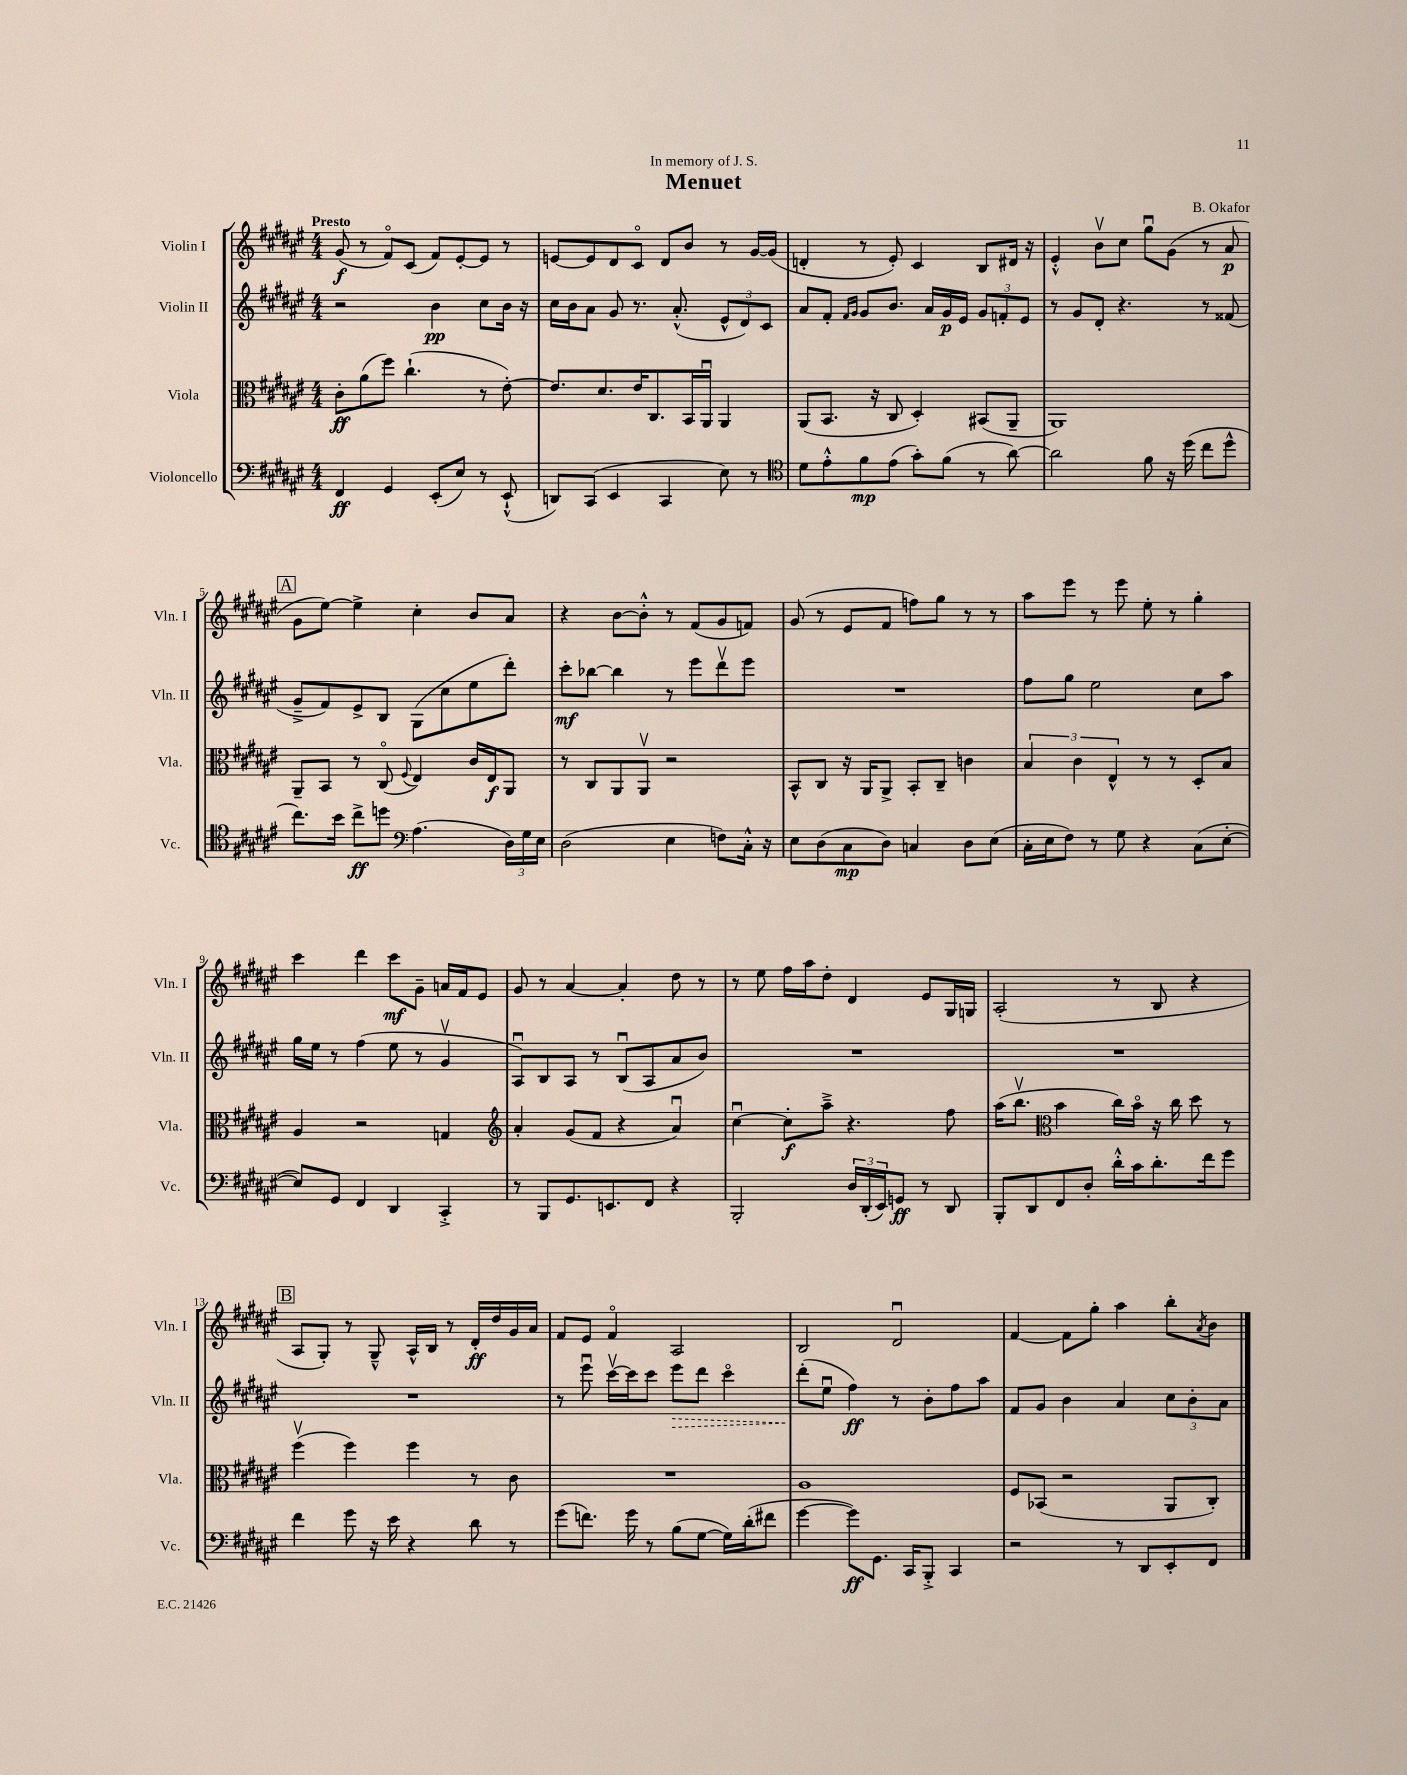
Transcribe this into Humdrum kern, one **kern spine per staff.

**kern	**dynam	**kern	**dynam	**kern	**dynam	**kern	**dynam
*part4	*part4	*part3	*part3	*part2	*part2	*part1	*part1
*staff4	*staff4	*staff3	*staff3	*staff2	*staff2	*staff1	*staff1
*I"Violoncello	*	*I"Viola	*	*I"Violin II	*	*I"Violin I	*
*I'Vc.	*	*I'Vla.	*	*I'Vln. II	*	*I'Vln. I	*
*clefF4	*	*clefC3	*	*clefG2	*	*clefG2	*
*k[f#c#g#d#a#e#]	*	*k[f#c#g#d#a#e#]	*	*k[f#c#g#d#a#e#]	*	*k[f#c#g#d#a#e#]	*
*M4/4	*	*M4/4	*	*M4/4	*	*M4/4	*
=1	=1	=1	=1	=1	=1	=1	=1
!	!	!	!	!	!	!LO:TX:a:B:t=Presto	!
4FF#/	ff	8c#'\L	ff	2r	.	(8g#/	f
.	.	(8a#\	.	.	.	8r	.
4GG#/	.	8ff#\J)	.	.	.	8f#/L)	.
.	.	(4.cc#`\	.	.	.	(8c#/J	.
(8EE#'/L	.	.	.	4b\	pp	8f#/L)	.
8E#/J)	.	.	.	.	.	[8e#'/	.
8r	.	8r	.	8cc#\L	.	8e#/J]	.
(8EE#`^^/	.	[8e#'\)	.	16b\Jk	.	8r	.
.	.	.	.	16r	.	.	.
=2	=2	=2	=2	=2	=2	=2	=2
8DDn/L)	.	8.e#/L]	.	16cc#\LL	.	[8en/L	.
.	.	.	.	16b\J	.	.	.
(8CC#/J	.	.	.	8a#\J	.	8e/]	.
.	.	8.d#/	.	.	.	.	.
4EE#/	.	.	.	8g#/	.	8d#/	.
.	.	16e#/K	.	8.r	.	8c#/J	.
.	.	8.C#/	.	.	.	.	.
4CC#/	.	.	.	.	.	8d#/L	.
.	.	.	.	(8.a#'^^/	.	.	.
.	.	16BB/L	.	.	.	8b/J	.
.	.	16AA#u/JJ	.	.	.	.	.
8E#\)	.	4AA#/	.	12e#^^/L	.	8r	.
.	.	.	.	12d#/)	.	.	.
8r	.	.	.	.	.	[16g#/LL	.
.	.	.	.	12c#/J	.	.	.
.	.	.	.	.	.	(16g#/JJ]	.
=3	=3	=3	=3	=3	=3	=3	=3
*clefC4	*	*	*	*	*	*	*
8d#\L	.	(8AA#/L	.	8a#/L	.	4dn'/	.
8e#'^^\	.	8.BB/J	.	8f#'/J	.	.	.
.	.	.	.	16qqf#/LL	.	.	.
.	.	.	.	16qqg#/JJ	.	.	.
8f#\	mp	.	.	8g#/L	.	8r	.
.	.	16r	.	.	.	.	.
(8e#\J	.	8C#/	.	8.b/J	.	8e#'/)	.
8g#'\L)	.	4D#'/)	.	.	.	4c#/	.
.	.	.	.	16a#/LL	.	.	.
(8f#\J	.	.	.	16g#/	p	.	.
.	.	.	.	16e#/JJ	.	.	.
8r	.	(8BB#X/L	.	12g#/L	.	8B/L	.
.	.	.	.	12fn'/	.	.	.
[8a#\)	.	8AA#~/J	.	.	.	16d#X/Jk	.
.	.	.	.	12e#/J	.	.	.
.	.	.	.	.	.	16r	.
=4	=4	=4	=4	=4	=4	=4	=4
2a#\]	.	1AA#)	.	8r	.	4e#'^^/	.
.	.	.	.	8g#/L	.	.	.
.	.	.	.	8d#'/J	.	8bv\L	.
.	.	.	.	4.r	.	8cc#\J	.
8f#\	.	.	.	.	.	8gg#u\L	.
16r	.	.	.	.	.	(8g#\J	.
(16dd#\	.	.	.	.	.	.	.
8cc#\L	.	.	.	8r	.	8r	.
8dd#^^\J	.	.	.	(8f##X/	.	8a#/	p
!!LO:LB:g=z
!!LO:REH:place=s1:t=A
=5	=5	=5	=5	=5	=5	=5	=5
8.cc#\L)	.	8AA#~/L	.	8g#~^/L	.	8g#\L	.
.	.	8BB/J	.	8f#/)	.	[8ee#\J)	.
16b\Jk	.	.	.	.	.	.	.
8cc#^\L	ff	8r	.	8e#^/	.	4ee#^\]	.
8ddn\J	.	(8C#/	.	8B/J	.	.	.
*clefF4	*	*	*	*	*	*	*
.	.	8qqF#/	.	.	.	.	.
(4.A#\	.	4E#/)	.	(8G#\L	.	4cc#'\	.
.	.	.	.	8cc#\	.	.	.
.	.	16c#/LL	.	8ee#\	.	8b/L	.
.	.	16E#/J	f	.	.	.	.
24D#\LL)	.	8AA#/J	.	8ddd#'\J)	.	8a#/J	.
24G#\	.	.	.	.	.	.	.
24E#\JJ	.	.	.	.	.	.	.
=6	=6	=6	=6	=6	=6	=6	=6
(2D#\	.	8r	.	8ccc#'\L	mf	4r	.
.	.	8C#/L	.	[8bb-X\J	.	.	.
.	.	8AA#/	.	4bb-\]	.	[8b\L	.
.	.	8AA#v/J	.	.	.	8b'^^\J]	.
4E#\	.	2r	.	8r	.	8r	.
.	.	.	.	8eee#\L	.	(8f#/L	.
8Fn\L)	.	.	.	8ddd#v\	.	8g#/	.
16C#'^^\Jk	.	.	.	8eee#\J	.	8fn/J)	.
16r	.	.	.	.	.	.	.
=7	=7	=7	=7	=7	=7	=7	=7
8E#\L	.	8BB^^/L	.	1r	.	(8g#/	.
(8D#\	.	8C#/J	.	.	.	8r	.
8C#\	mp	16r	.	.	.	8e#/L	.
.	.	16AA#/KL	.	.	.	.	.
8D#\J)	.	8AA#^/J	.	.	.	8f#/J	.
4Cn/	.	8BB'/L	.	.	.	8ffn\L)	.
.	.	8C#~/J	.	.	.	8gg#\J	.
8D#\L	.	4cn\	.	.	.	8r	.
(8E#\J	.	.	.	.	.	8r	.
=8	=8	=8	=8	=8	=8	=8	=8
16C#'\LL	.	6B/	.	8ff#\L	.	8aa#\L	.
16E#\J	.	.	.	.	.	.	.
8F#\J)	.	.	.	8gg#\J	.	8eee#\J	.
.	.	6c#\	.	.	.	.	.
8r	.	.	.	2ee#\	.	8r	.
.	.	6E#^^/	.	.	.	.	.
8G#\	.	.	.	.	.	8eee#\	.
4r	.	8r	.	.	.	8ee#'\	.
.	.	8r	.	.	.	8r	.
(8C#\L	.	8D#'/L	.	8cc#\L	.	4gg#'\	.
[8E#'\J	.	8B/J	.	8aa#\J	.	.	.
!!LO:LB:g=z
=9	=9	=9	=9	=9	=9	=9	=9
8E#/L])	.	4A#/	.	16gg#\LL	.	4ccc#\	.
.	.	.	.	16ee#\JJ	.	.	.
8GG#/J	.	.	.	8r	.	.	.
4FF#/	.	2r	.	(4ff#\	.	4ddd#\	.
4DD#/	.	.	.	8ee#\	.	8ccc#\L	mf
.	.	.	.	8r	.	8g#~\J	.
4CC#'^/	.	4Gn/	.	4g#v/	.	16an/LL	.
.	.	.	.	.	.	16f#/J	.
.	.	.	.	.	.	8e#/J	.
=10	=10	=10	=10	=10	=10	=10	=10
*	*	*clefG2	*	*	*	*	*
8r	.	4a#'/	.	8A#u/L)	.	8g#/	.
8BBB/L	.	.	.	8B/	.	8r	.
8.GG#/	.	(8g#/L	.	8A#/J	.	[4a#/	.
.	.	8f#/J	.	8r	.	.	.
8.EEn/	.	.	.	.	.	.	.
.	.	4r	.	(8Bu/L	.	4a#'/]	.
8FF#/J	.	.	.	8A#/	.	.	.
4r	.	4a#u/)	.	8a#/	.	8dd#\	.
.	.	.	.	8b/J)	.	8r	.
=11	=11	=11	=11	=11	=11	=11	=11
2BBB'/	.	[4cc#u\	.	1r	.	8r	.
.	.	.	.	.	.	8ee#\	.
.	.	8cc#'\L]	f	.	.	16ff#\LL	.
.	.	.	.	.	.	16aa#\J	.
.	.	8aa#~^\J	.	.	.	8dd#'\J	.
24D#/LL	.	4.r	.	.	.	4d#/	.
(24DD#'/	.	.	.	.	.	.	.
24EE#/J)	.	.	.	.	.	.	.
8GGn/J	ff	.	.	.	.	.	.
8r	.	.	.	.	.	8e#/L	.
8DD#/	.	8ff#\	.	.	.	16G#/L	.
.	.	.	.	.	.	16Gn/JJ	.
=12	=12	=12	=12	=12	=12	=12	=12
8BBB'/L	.	(16aa#\KL	.	1r	.	(2A#'/	.
.	.	8.bbv\J	.	.	.	.	.
8DD#/	.	.	.	.	.	.	.
*	*	*clefC3	*	*	*	*	*
8FF#/	.	4b\	.	.	.	.	.
8D#'/J	.	.	.	.	.	.	.
16d#'^^\LL	.	16cc#\LL)	.	.	.	8r	.
16c#\J	.	16b\JJ	.	.	.	.	.
8.d#'\	.	16r	.	.	.	8B/	.
.	.	16cc#\	.	.	.	.	.
.	.	8dd#\	.	.	.	4r	.
16f#\k	.	.	.	.	.	.	.
8g#\J	.	8r	.	.	.	.	.
!!LO:LB:g=z
!!LO:REH:place=s1:t=B
=13	=13	=13	=13	=13	=13	=13	=13
4f#\	.	(4ff#v\	.	1r	.	8A#/L	.
.	.	.	.	.	.	8G#'/J)	.
8g#\	.	4ff#\)	.	.	.	8r	.
16r	.	.	.	.	.	8G#~^^/	.
16e#\	.	.	.	.	.	.	.
4r	.	4ff#\	.	.	.	16A#^^/LL	.
.	.	.	.	.	.	16B/JJ	.
.	.	.	.	.	.	8r	.
8d#\	.	8r	.	.	.	16d#'/LL	ff
.	.	.	.	.	.	16dd#/	.
8r	.	8c#\	.	.	.	16g#/	.
.	.	.	.	.	.	16a#/JJ	.
=14	=14	=14	=14	=14	=14	=14	=14
(8g#\L	.	1r	.	8r	.	8f#/L	.
8.fn\J)	.	.	.	8eee#u\	.	8e#/J	.
.	.	.	.	[16ccc#v\LL	.	4f#/	.
16g#\	.	.	.	16ccc#\J]	.	.	.
8r	.	.	.	8ccc#\J	.	.	.
!	!	!	!	!	!LO:HP:b	!	!
(8B\L	.	.	.	8eee#\L	>	2A#/	.
[8G#\J	.	.	.	8ddd#\J	.	.	.
16G#\LL])	.	.	.	4ccc#\	.	.	.
(16d#'\J	.	.	.	.	.	.	.
8f#X\J	.	.	.	.	.	.	.
=15	=15	=15	=15	=15	=15	=15	=15
[4g#\	.	1A#	.	(8ddd#'\L	.	2B/	.
.	.	.	.	8ee#u\J	]	.	.
8g#\L])	ff	.	.	4ff#\)	ff	.	.
8.GG#\J	.	.	.	.	.	.	.
.	.	.	.	8r	.	2d#u/	.
16CC#/KL	.	.	.	.	.	.	.
8BBB'^/J	.	.	.	8b'\L	.	.	.
4CC#/	.	.	.	8ff#\	.	.	.
.	.	.	.	8aa#\J	.	.	.
=16	=16	=16	=16	=16	=16	=16	=16
2r	.	8F#/L	.	8f#/L	.	[4f#/	.
.	.	(8BB-X/J	.	8g#/J	.	.	.
.	.	2r	.	4b\	.	8f#\L]	.
.	.	.	.	.	.	8gg#'\J	.
8r	.	.	.	4a#/	.	4aa#\	.
8DD#/L	.	.	.	.	.	.	.
8EE#'/	.	8AA#/L	.	12cc#\L	.	8bb'\L	.
.	.	.	.	12b'\	.	.	.
.	.	.	.	.	.	8qa#/	.
8FF#/J	.	8C#'/J)	.	.	.	8b\J	.
.	.	.	.	12a#\J	.	.	.
==	==	==	==	==	==	==	==
*-	*-	*-	*-	*-	*-	*-	*-
